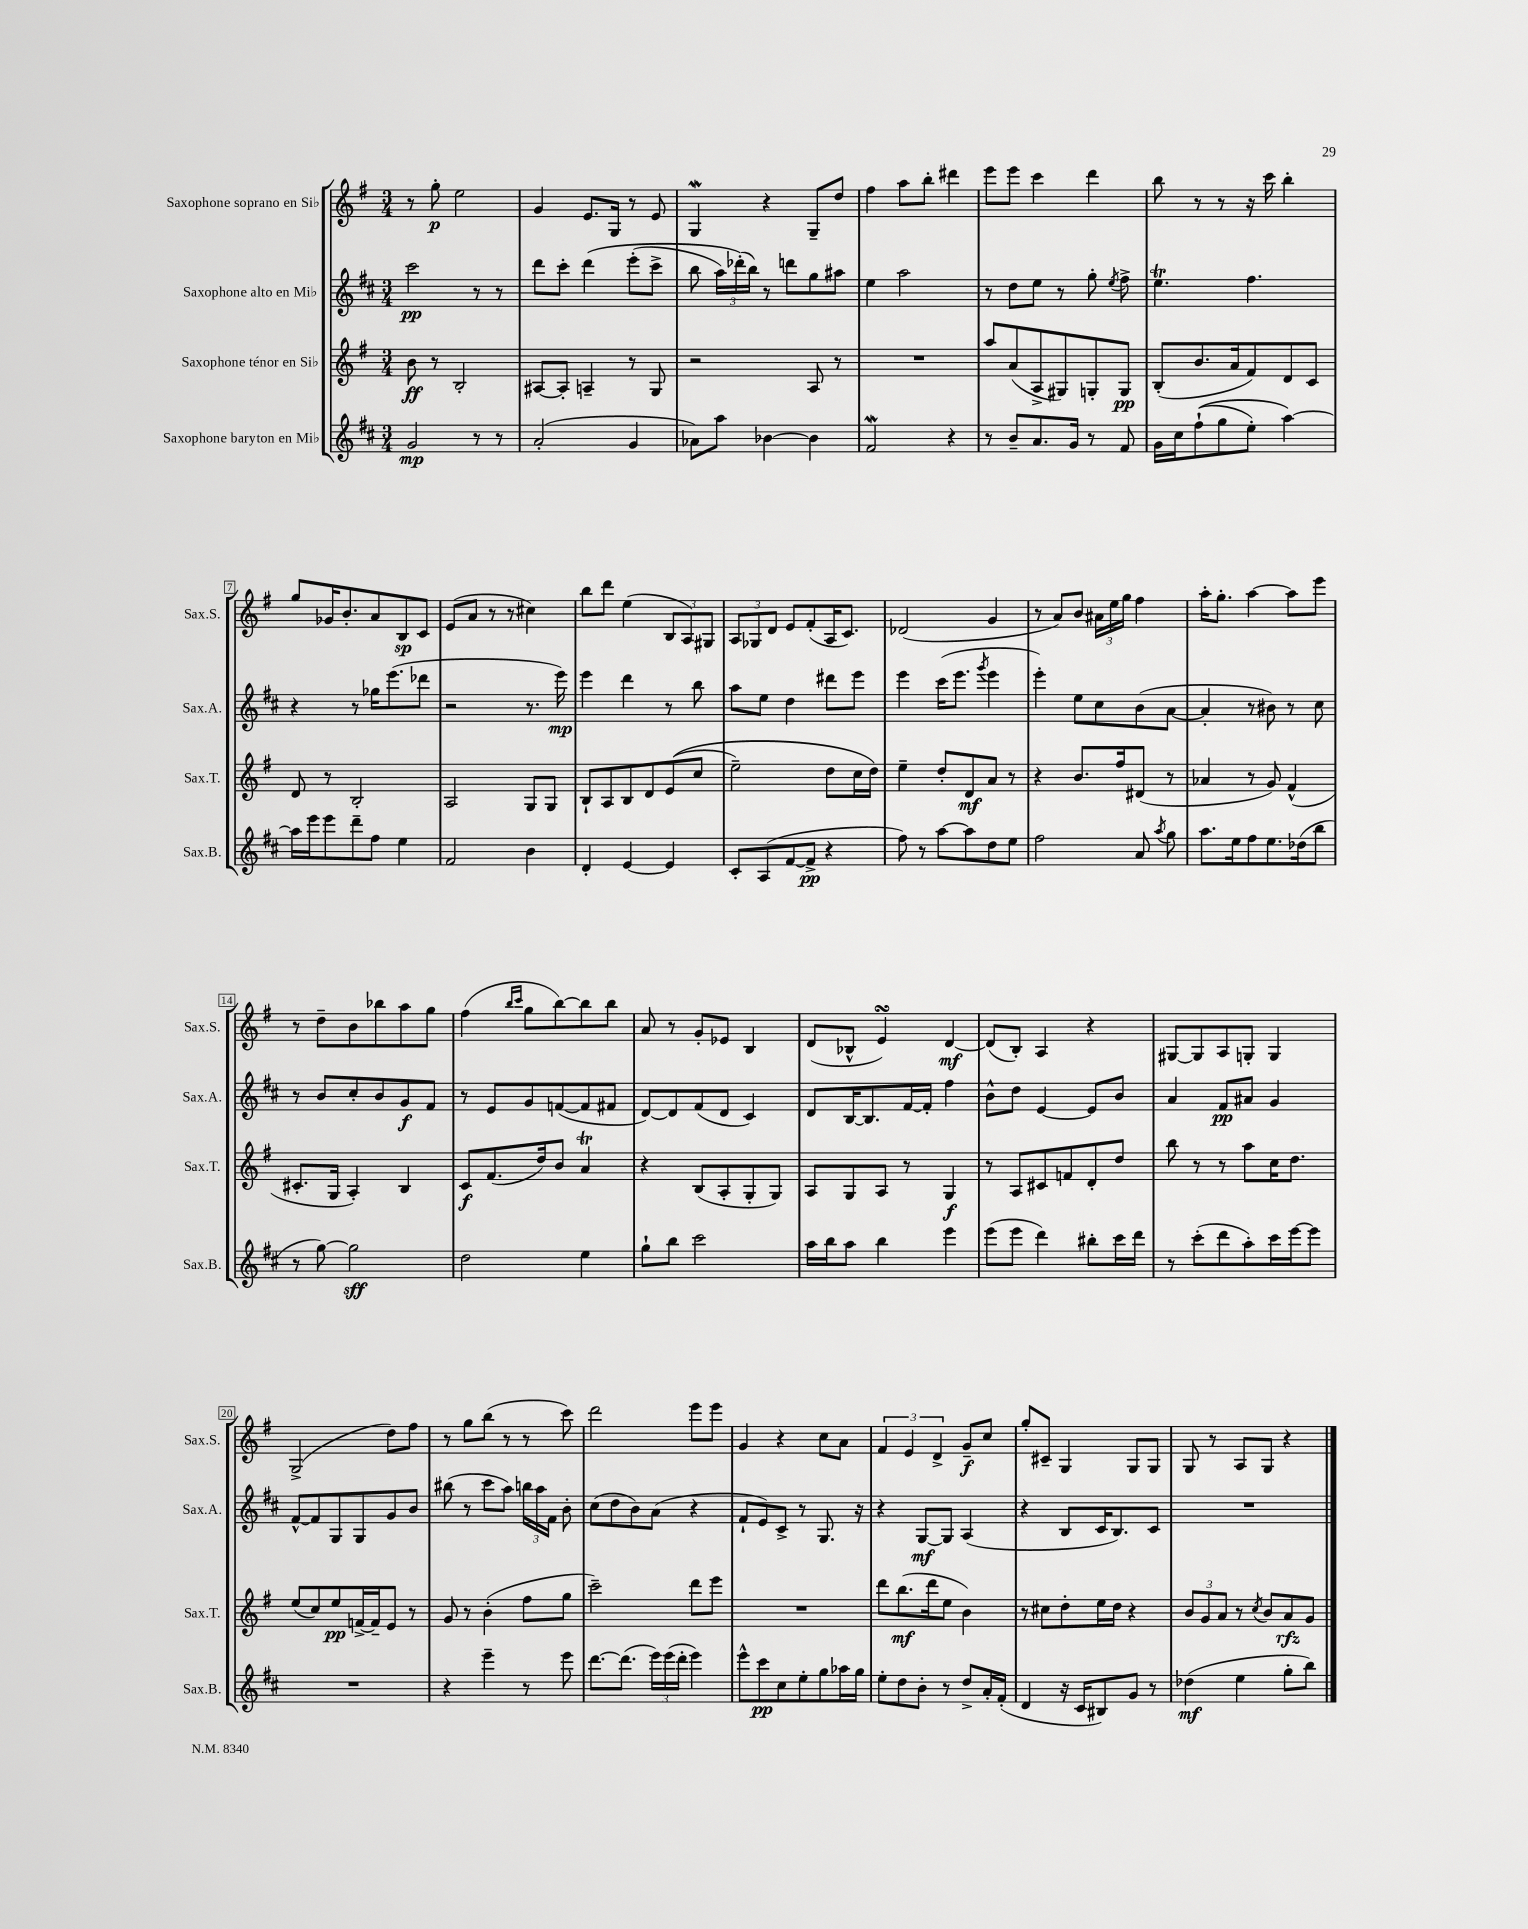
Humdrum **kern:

**kern	**kern	**kern	**kern
*staff4	*staff3	*staff2	*staff1
*clefG2	*clefG2	*clefG2	*clefG2
*k[f#c#]	*k[f#]	*k[f#c#]	*k[f#]
*M3/4	*M3/4	*M3/4	*M3/4
2g	8b	2ccc#	8r
.	8r	.	8gg'
.	2B'	.	2ee
8r	.	8r	.
8r	.	8r	.
=	=	=	=
(2a'	[8A#	8ddd	4g
.	8A#']	8ccc#'	.
.	4A~	&(4ddd	8.e
.	.	.	16G
4g	8r	(8eee'	8r
.	8G	8ccc#^	8e
=	=	=	=
8a-)	2r	8bb	4G
8aa	.	24aa)	.
.	.	(24ddd-'&)	.
.	.	24bb)	.
[4b-	.	8r	4r
.	.	8ddd	.
4b-]	8A	8gg	8G~
.	8r	8aa#	8dd
=	=	=	=
2f#	2.r	4ee	4ff#
.	.	2aa	8aa
.	.	.	8bb'
4r	.	.	4ddd#
=	=	=	=
8r	8aa	8r	8eee
8b~	(8a	8dd	8eee
8.a	8A^	8ee	4ccc
.	8G#)	8r	.
16g	.	.	.
8r	8G'	8gg'	4ddd
.	.	8qee	.
8f#	8G	8ff#^	.
=	=	=	=
16g	(8B'	4.ee	8bb
16cc#	.	.	.
&((8ff#`	8.b	.	8r
8gg	.	.	8r
.	16a	.	.
8ee')	8f#)	4.ff#	16r
.	.	.	16ccc
[4aa&)	8d	.	4bb'
.	8c	.	.
=	=	=	=
16aa]	8d	4r	8gg
16eee	.	.	.
8eee	8r	.	16g-
.	.	.	8.b'
8ddd~	2B'	8r	.
8ff#	.	16gg-	8a
.	.	(8.eee	.
4ee	.	.	8B
.	.	8ddd-	8c
=	=	=	=
2f#	2A	2r	(8e
.	.	.	8a
.	.	.	8r
.	.	.	8r
4b	8G	8.r	4cc#)
.	8G	.	.
.	.	16eee)	.
=	=	=	=
4d'	8B`	4eee	8bb
.	8A	.	8ddd
[4e	8B	4ddd	(4ee
.	8d	.	.
4e]	&((8e	8r	12B
.	.	.	12A)
.	8cc	8bb	.
.	.	.	12G#
=	=	=	=
8c#'	2ee~)	8aa	12A
.	.	.	12G-
(8A	.	8ee	.
.	.	.	12d
[8f#	.	4dd	8e
8f#^]	.	.	(8f#'
4r	8dd	8ddd#	16A
.	.	.	8.c)
.	16cc	8eee	.
.	16dd&)	.	.
=	=	=	=
8ff#)	4ee~	4eee	(2d-
8r	.	.	.
[8aa	8dd'	(16ccc#	.
.	.	8.eee	.
8aa]	8d	.	.
.	.	8qggg	.
8dd	8a	4eee	4g
8ee	8r	.	.
=	=	=	=
2ff#	4r	4eee')	8r
.	.	.	8a)
.	8.b	8ee	8b
.	.	8cc#	24a#
.	.	.	24ee
.	16ff#	.	.
.	.	.	24gg
8a	(8d#	(8b	4ff#
8qaa	.	.	.
8gg	8r	[8a	.
=	=	=	=
8.aa	4a-	4a']	16aa'
.	.	.	8.gg'
16ee	.	.	.
8ff#	8r	8r	[4aa
8.ee	8g)	8b#)	.
.	(4f#^^	8r	8aa]
(16dd-	.	.	.
8bb	.	8cc#	8eee
=	=	=	=
8r	8.c#'	8r	8r
[8gg)	.	8b	8dd~
.	16G	.	.
2gg]	4A')	8cc#'	8b
.	.	8b	8bb-
.	4B	8g	8aa
.	.	8f#	8gg
=	=	=	=
2dd	8c	8r	(4ff#
.	(8.f#	8e	.
.	.	.	16qqbb
.	.	.	16qqccc
.	.	8g	8gg
.	16dd)	.	.
.	8b	([8f	[8bb)
4ee	4a	8f]	8bb]
.	.	8f#	8bb
=	=	=	=
8gg`	4r	[8d)	8a
8bb	.	8d]	8r
2ccc#	(8B	(8f#	8g'
.	8A'	8d	8e-
.	8G'	4c#)	4B
.	8G)	.	.
=	=	=	=
16aa	8A	8d	(8d
16bb	.	.	.
8aa	8G	[16B	8B-^^
.	.	8.B]	.
4bb	8A	.	4e)
.	8r	[16f#	.
.	.	16f#']	.
4eee	4G	4ff#	[4d
=	=	=	=
(8eee	8r	8b^^	(8d]
8eee	8A	8dd	8B')
4ddd)	8c#	[4e	4A
.	8f	.	.
8bb#'	8d'	8e]	4r
16ccc#	8dd	8b	.
16ddd	.	.	.
=	=	=	=
8r	8bb	4a	[8G#
(8ccc#'	8r	.	8G#]
8ddd	8r	8f#	8A
8aa')	8aa	8a#	8G'
16ccc#	16cc	4g	4G
[16eee	8.dd	.	.
8eee]	.	.	.
=	=	=	=
2.r	(8ee	[8f#^^	(2G^
.	8cc)	8f#]	.
.	8ee	8G	.
.	[16f^	8G	.
.	16f~]	.	.
.	8e	8g	8dd)
.	8r	8b	8ff#
=	=	=	=
4r	8g	(8bb#	8r
.	8r	8r	8gg
4eee~	(4b'	8ccc#	(8bb
.	.	8aa)	8r
8r	8ff#	24bb	8r
.	.	24aa	.
.	.	24f#	.
8eee	8gg	8b'	8ccc)
=	=	=	=
[8.ddd	2ccc~)	(8cc#	2ddd
.	.	8dd	.
(8.ddd]	.	.	.
.	.	8b)	.
24eee)	.	(8a	.
(24eee	.	.	.
24ddd'	.	.	.
4eee)	8ddd	4r	8eee
.	8eee	.	8eee
=	=	=	=
8eee^^	2.r	8f#`	4g
8ccc#	.	8e)	.
8cc#	.	8c#^	4r
8ee'	.	8r	.
8gg	.	8.G	8cc
16aa-	.	.	8a
16gg	.	16r	.
=	=	=	=
8ee'	8ddd	4r	6f#
8dd	(8.bb	.	.
.	.	.	6e
8b'	.	[8G	.
.	16ddd	.	.
.	.	.	6d^
8r	8ee	8G]	.
8dd^	4b)	(4A	8g~
16a'	.	.	8cc
(16f#'	.	.	.
=	=	=	=
4d	8r	4r	8gg'
.	8cc#	.	8c#~
16r	8dd'	8B	4G
16c#	.	.	.
8B#)	16ee	16c#	.
.	16dd	8.B)	.
8g	4r	.	8G
8r	.	8c#	8G
=	=	=	=
(4dd-	12b	2.r	8G
.	12g	.	.
.	.	.	8r
.	12a	.	.
4ee	8r	.	8A
.	8qcc	.	.
.	8b	.	8G
8gg'	8a	.	4r
8bb)	8g	.	.
==	==	==	==
*-	*-	*-	*-
